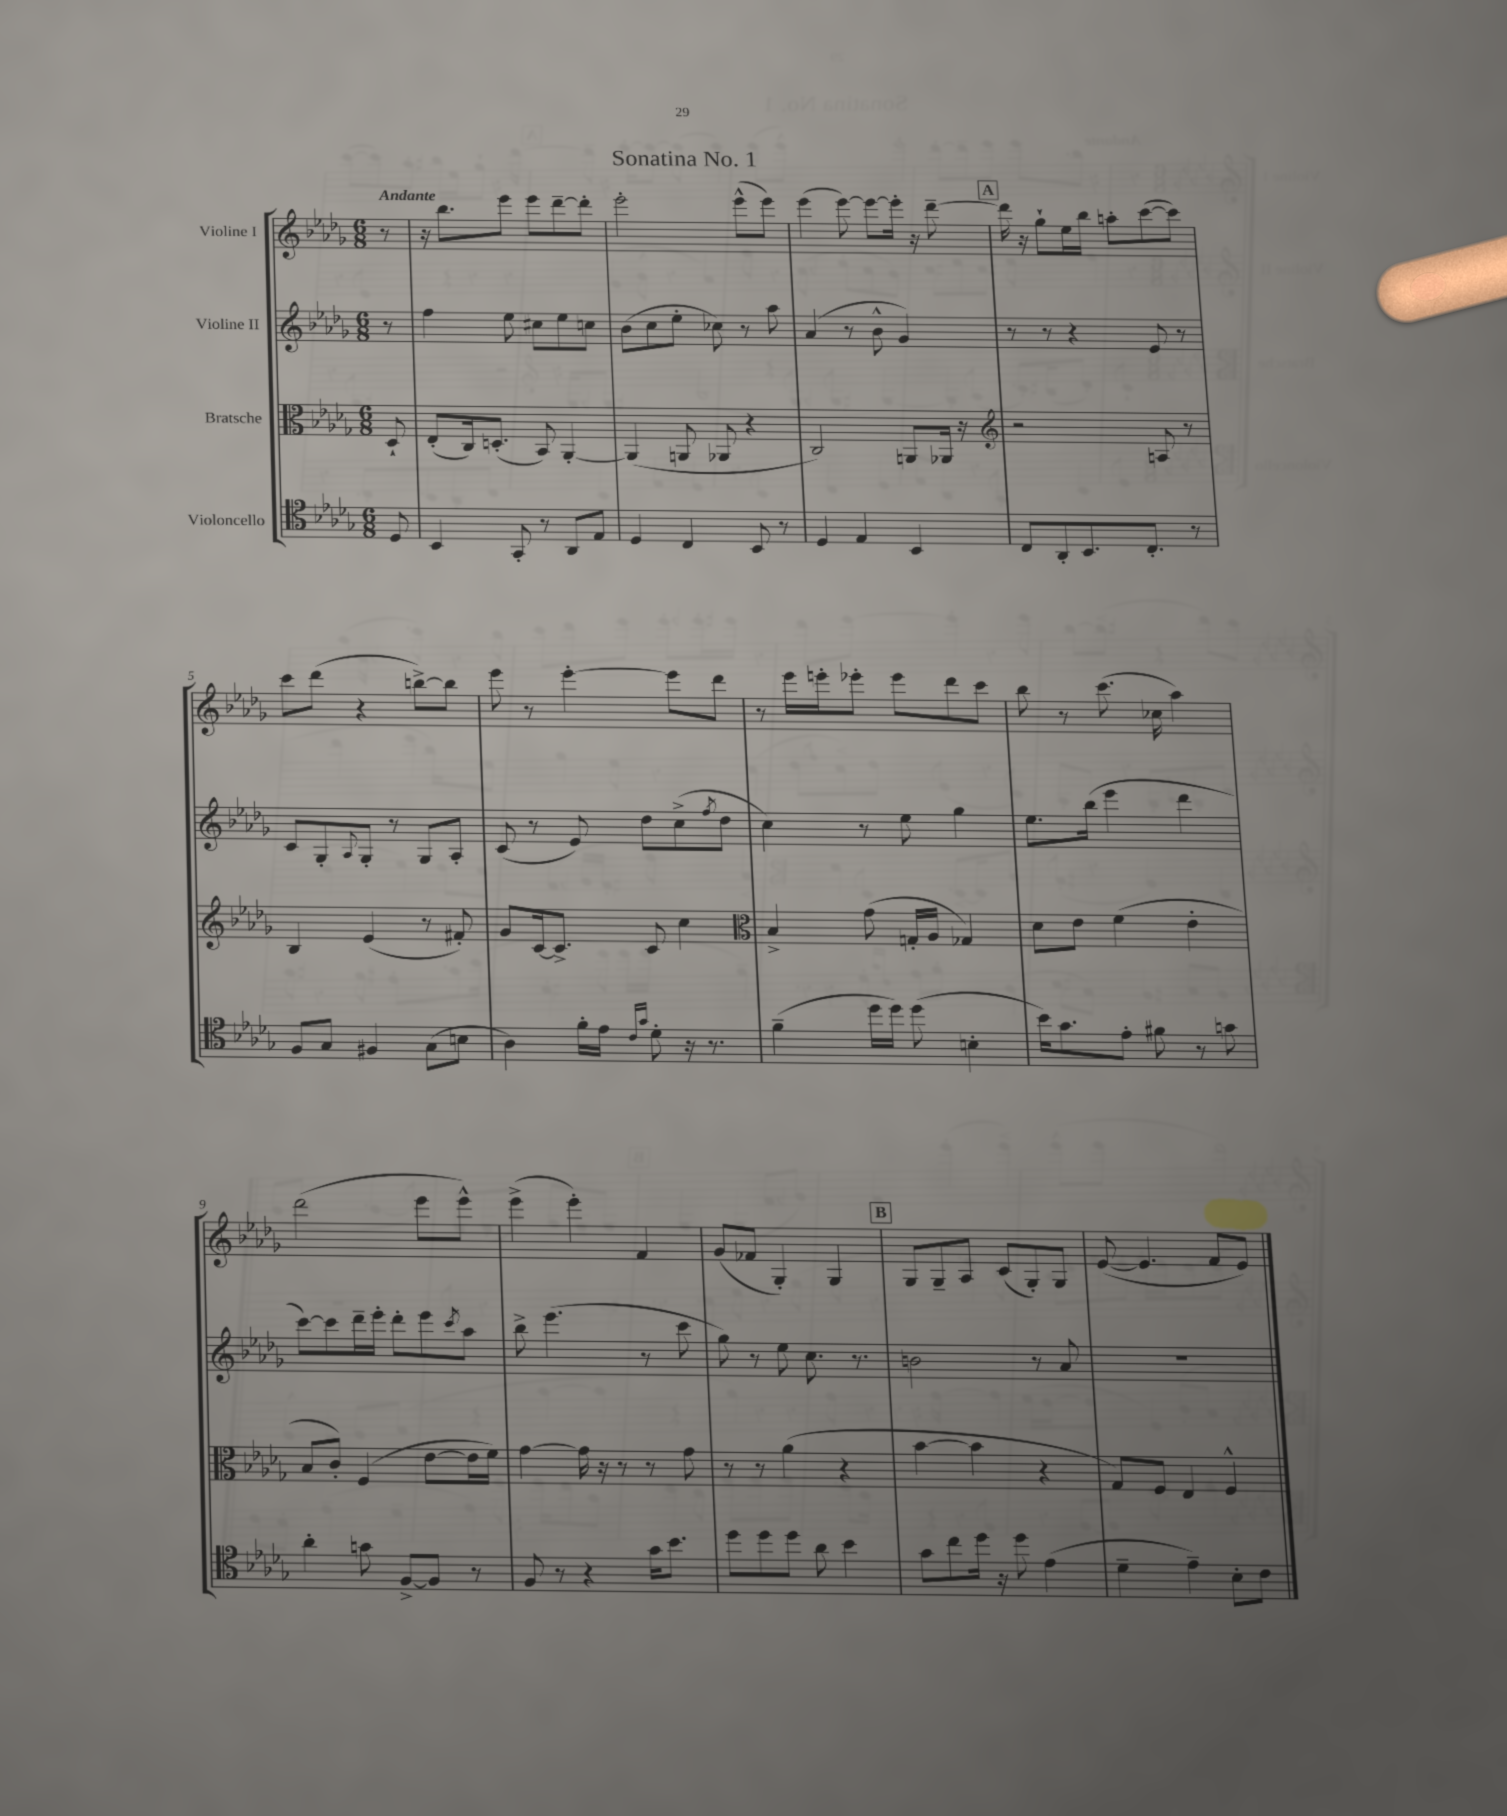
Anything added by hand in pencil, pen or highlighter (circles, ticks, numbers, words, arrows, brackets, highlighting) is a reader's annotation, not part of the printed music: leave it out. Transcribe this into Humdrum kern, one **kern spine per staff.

**kern	**kern	**kern	**kern
*part4	*part3	*part2	*part1
*staff4	*staff3	*staff2	*staff1
*I"Violoncello	*I"Bratsche	*I"Violine II	*I"Violine I
*clefC4	*clefC3	*clefG2	*clefG2
*k[b-e-a-d-g-]	*k[b-e-a-d-g-]	*k[b-e-a-d-g-]	*k[b-e-a-d-g-]
*M6/8	*M6/8	*M6/8	*M6/8
=	=	=	=
!	!	!	!LO:TX:a:B:t=Andante
8D-/	8D-`/	8r	8r
=1	=1	=1	=1
4BB-/	(8E-'/L	4ff\	16r
.	.	.	8.bb-\L
.	16C/k)	.	.
.	(8.Dn'/J	.	.
8GG-'/	.	8ee-\	8eee-\J
8r	8BB-/)	8cc#X\L	8eee-\L
8AA-/L	[4AA-'/	8ee-\	[8ddd-~\
8E-/J	.	8ccn\J	8ddd-'\J]
=2	=2	=2	=2
4D-/	(4AA-/]	(8b-\L	2eee-'\
.	.	8cc\	.
4C/	8AAn/	8ee-'\J	.
.	8AA-X/	8cc-X\)	.
8BB-/	4r	8r	(8eee-^^\L
8r	.	8aa-\	8eee-\J)
=3	=3	=3	=3
4D-/	2C/)	(4a-/	(4eee-\
4E-/	.	8r	[8eee-\)
.	.	8b-^^\	8eee-\L_
4BB-/	8AAn/L	4g-/)	16eee-'\Jk]
.	.	.	16r
.	16AA-X/Jk	.	[8ddd-~\
.	16r	.	.
!!LO:REH:place=s1:t=A
=4	=4	=4	=4
*	*clefG2	*	*
8C/L	2r	8r	16ddd-\]
.	.	.	16r
8AA-'/	.	8r	8gg-`\L
8.BB-/	.	4r	16ee-\L
.	.	.	16bb-\JJ
.	.	.	8aan'\L
8.C'/J	.	.	.
.	8An/	8e-/	([8ccc\
8r	8r	8r	8ccc\J])
!!LO:LB:g=z
=5	=5	=5	=5
8F/L	4B-/	8c/L	8ccc\L
8G-/J	.	8G-'/	(8ddd-\J
.	.	8qqA-/	.
4F#X/	(4e-/	8G-'/J	4r
.	.	8r	.
(8G-\L	8r	8G-/L	[8bbn^\L)
8Bn\J	8f#X'/)	8A-'/J	8bb\J]
=6	=6	=6	=6
4A-\)	8g-/L	(8c/	8eee-\
.	[16c/k	8r	8r
.	8.c^/J]	.	.
16f'\LL	.	8e-/)	[4eee-'\
16e-\JJ	.	.	.
16qqc/LL	.	.	.
16qqg-/JJ	.	.	.
8d-'\	8c/	8dd-\L	.
16r	4cc\	(8cc^\	8eee-\L]
8.r	.	.	.
.	.	8qff/	.
.	.	8dd-\J	8ddd-\J
=7	=7	=7	=7
*	*clefC3	*	*
(4f~\	4B-^/	4cc\)	8r
.	.	.	16eee-\LL
.	.	.	16eeen'\J
16dd-\LL	(8g-\	8r	8eee-X'\J
16dd-\JJ)	.	.	.
(8dd-\	16Gn'/LL	8ee-\	8eee-\L
.	16A-/JJ	.	.
4Bn'\	4G-X/)	4gg-\	8ddd-\
.	.	.	8ccc\J
=8	=8	=8	=8
16b-\KL)	8d-\L	8.ee-\L	8bb-\
8.g-\	.	.	.
.	8e-\J	.	8r
.	.	(16bb-\Jk	.
8e-'\J	(4f\	4eee-\	(8.ccc\
8f#X\	.	.	.
.	.	.	16cc-X\
8r	4e-'\	4ddd-\	4aa-\)
8gn\	.	.	.
!!LO:LB:g=z
=9	=9	=9	=9
4a-'\	8B-/L	[8ccc\L)	(2ddd-\
.	8c'/J)	8ccc\]	.
8gn\	(4F/	16ddd-~\L	.
.	.	16eee-'\JJ	.
[8F^/L	.	8ddd-'\L	.
8F/J]	[8e-\L	8eee-\	8eee-\L
.	.	8qccc/	.
8r	16e-\L]	8aa-\J	8eee-^^\J)
.	16f\JJ)	.	.
=10	=10	=10	=10
8F/	[4g-\	8bb-^\	(4eee-^\
8r	.	(4.eee-\	.
4r	16g-\]	.	4eee-'\)
.	16r	.	.
.	8r	.	.
16g-\KL	8r	8r	4f/
8.b-\J	.	.	.
.	8g-\	8ccc\	.
=11	=11	=11	=11
8dd-\L	8r	8gg-\)	(8g-/L
8dd-\	8r	8r	8f-X/J
8dd-\J	(4a-\	8ee-\	4G-'/)
8a-\	.	8.cc\	.
4b-\	4r	.	4G-/
.	.	8.r	.
!!LO:REH:place=s1:t=B
=12	=12	=12	=12
8g-\L	[4b-\	2bn\	8G-/L
8cc\	.	.	8G-~/
16dd-\Jk	4b-\]	.	8A-/J
16r	.	.	.
8dd-\	.	.	(8c/L
(4e-\	4r	8r	8G-'/)
.	.	8a-/	8G-/J
=13	=13	=13	=13
4d-~\	8G-/L)	2.r	([8e-/
.	8F/J	.	4.e-/]
4e-~\)	4E-/	.	.
8B-'\L	4F^^/	.	8f/L
8c\J	.	.	8e-/J)
==	==	==	==
*-	*-	*-	*-
